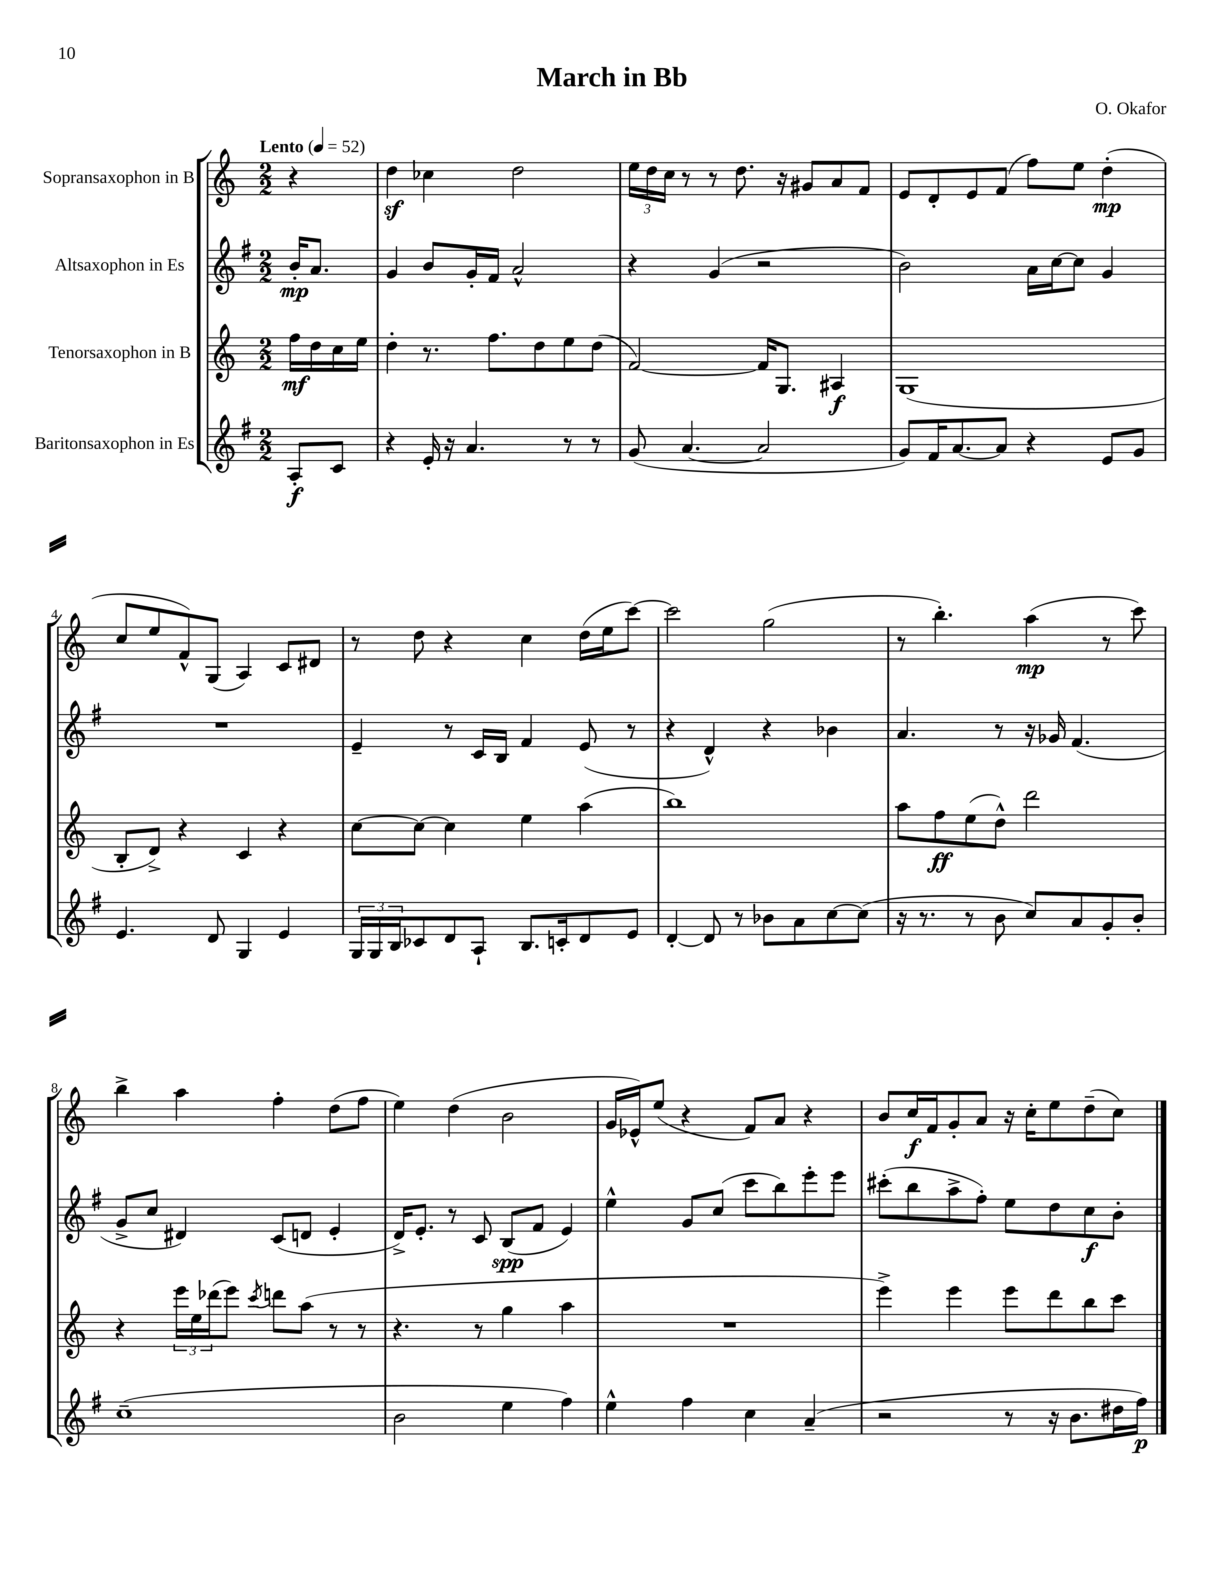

**kern	**dynam	**kern	**dynam	**kern	**dynam	**kern	**dynam
*part4	*part4	*part3	*part3	*part2	*part2	*part1	*part1
*staff4	*staff4	*staff3	*staff3	*staff2	*staff2	*staff1	*staff1
*I"Baritonsaxophon in Es	*	*I"Tenorsaxophon in B	*	*I"Altsaxophon in Es	*	*I"Sopransaxophon in B	*
*clefG2	*	*clefG2	*	*clefG2	*	*clefG2	*
*k[f#]	*	*k[]	*	*k[f#]	*	*k[]	*
*M2/2	*	*M2/2	*	*M2/2	*	*M2/2	*
*MM52	*	*MM52	*	*MM52	*	*MM52	*
=	=	=	=	=	=	=	=
!	!	!	!	!	!	!LO:TX:a:B:t=Lento	!
8A'/L	f	16ff\LL	mf	16b'/KL	mp	4r	.
.	.	16dd\	.	8.a/J	.	.	.
8c/J	.	16cc\	.	.	.	.	.
.	.	16ee\JJ	.	.	.	.	.
=1	=1	=1	=1	=1	=1	=1	=1
4r	.	4dd'\	.	4g/	.	4ddz\	.
16e'/	.	8.r	.	8b/L	.	4cc-X\	.
16r	.	.	.	.	.	.	.
4.a/	.	.	.	16g'/L	.	.	.
.	.	8.ff\L	.	16f#/JJ	.	.	.
.	.	.	.	2a^^/	.	2dd\	.
.	.	8dd\	.	.	.	.	.
8r	.	8ee\	.	.	.	.	.
8r	.	(8dd\J	.	.	.	.	.
=2	=2	=2	=2	=2	=2	=2	=2
(8g/	.	[2f/)	.	4r	.	24ee\LL	.
.	.	.	.	.	.	24dd\	.
.	.	.	.	.	.	24cc\JJ	.
[4.a/	.	.	.	.	.	8r	.
.	.	.	.	(4g/	.	8r	.
.	.	.	.	.	.	8.dd\	.
2a/]	.	16f/KL]	.	2r	.	.	.
.	.	8.G/J	.	.	.	16r	.
.	.	.	.	.	.	8g#X/L	.
.	.	4A#X/	f	.	.	8a/	.
.	.	.	.	.	.	8f/J	.
=3	=3	=3	=3	=3	=3	=3	=3
8g/L)	.	(1G	.	2b\)	.	8e/L	.
16f#/K	.	.	.	.	.	8d'/	.
[8.a/	.	.	.	.	.	.	.
.	.	.	.	.	.	8e/	.
8a/J]	.	.	.	.	.	(8f/J	.
4r	.	.	.	16a\LL	.	8ff\L)	.
.	.	.	.	[16cc\J	.	.	.
.	.	.	.	8cc\J]	.	8ee\J	.
8e/L	.	.	.	4g/	.	(4dd'\	mp
8g/J	.	.	.	.	.	.	.
!!LO:LB:g=z
=4	=4	=4	=4	=4	=4	=4	=4
4.e/	.	8B'/L	.	1r	.	8cc/L	.
.	.	8d^/J)	.	.	.	8ee/	.
.	.	4r	.	.	.	8f^^/)	.
8d/	.	.	.	.	.	(8G/J	.
4G/	.	4c/	.	.	.	4A/)	.
4e/	.	4r	.	.	.	8c/L	.
.	.	.	.	.	.	8d#X/J	.
=5	=5	=5	=5	=5	=5	=5	=5
24G/LL	.	[8cc\L	.	4e~/	.	8r	.
24G/	.	.	.	.	.	.	.
24B/J	.	.	.	.	.	.	.
8c-X/	.	8cc\J_	.	.	.	8dd\	.
8d/	.	4cc\]	.	8r	.	4r	.
8A`/J	.	.	.	16c/LL	.	.	.
.	.	.	.	16B/JJ	.	.	.
8.B/L	.	4ee\	.	4f#/	.	4cc\	.
16cn'/k	.	.	.	.	.	.	.
8d/	.	(4aa\	.	(8e/	.	(16dd\LL	.
.	.	.	.	.	.	16ee\J	.
8e/J	.	.	.	8r	.	[8ccc\J)	.
=6	=6	=6	=6	=6	=6	=6	=6
[4d'/	.	1bb)	.	4r	.	2ccc\]	.
8d/]	.	.	.	4d^^/)	.	.	.
8r	.	.	.	.	.	.	.
8b-X\L	.	.	.	4r	.	(2gg\	.
8a\	.	.	.	.	.	.	.
[8cc\	.	.	.	4b-X\	.	.	.
(8cc\J]	.	.	.	.	.	.	.
=7	=7	=7	=7	=7	=7	=7	=7
16r	.	8aa\L	.	4.a/	.	8r	.
8.r	.	.	.	.	.	.	.
.	.	8ff\	ff	.	.	4.bb'\)	.
8r	.	(8ee\	.	.	.	.	.
8b\	.	8dd^^\J)	.	8r	.	.	.
8cc/L)	.	2ddd\	.	16r	.	(4aa\	mp
.	.	.	.	16g-X/	.	.	.
8a/	.	.	.	(4.f#/	.	.	.
8g'/	.	.	.	.	.	8r	.
8b'/J	.	.	.	.	.	8ccc\)	.
!!LO:LB:g=z
=8	=8	=8	=8	=8	=8	=8	=8
(1cc~	.	4r	.	8g^/L	.	4bb^\	.
.	.	.	.	8cc/J	.	.	.
.	.	24eee\LL	.	4d#X/)	.	4aa\	.
.	.	24ee\	.	.	.	.	.
.	.	(24ddd-X\J	.	.	.	.	.
.	.	8eee\J)	.	.	.	.	.
.	.	8qccc/	.	.	.	.	.
.	.	8dddn\L	.	(8c/L	.	4ff'\	.
.	.	(8aa\J	.	8dn/J	.	.	.
.	.	8r	.	4e'/	.	(8dd\L	.
.	.	8r	.	.	.	8ff\J	.
=9	=9	=9	=9	=9	=9	=9	=9
2b\	.	4.r	.	16d^/KL)	.	4ee\)	.
.	.	.	.	8.e'/J	.	.	.
.	.	.	.	8r	.	(4dd\	.
.	.	8r	.	8c/	.	.	.
4ee\	.	4gg\	.	(8B/L	spp	2b\	.
.	.	.	.	8f#/J	.	.	.
4ff#\)	.	4aa\	.	4e/)	.	.	.
=10	=10	=10	=10	=10	=10	=10	=10
4ee^^\	.	1r	.	4ee^^\	.	16g/LL	.
.	.	.	.	.	.	16e-X^^/J)	.
.	.	.	.	.	.	(8ee/J	.
4ff#\	.	.	.	8g/L	.	4r	.
.	.	.	.	(8cc/J	.	.	.
4cc\	.	.	.	8ccc\L	.	8f/L)	.
.	.	.	.	8bb\)	.	8a/J	.
(4a~/	.	.	.	8eee'\	.	4r	.
.	.	.	.	8eee\J	.	.	.
=11	=11	=11	=11	=11	=11	=11	=11
2r	.	4eee^\)	.	(8ccc#X'\L	.	8b/L	.
.	.	.	.	8bb\	.	16cc/L	f
.	.	.	.	.	.	16f/J	.
.	.	4eee\	.	8aa^\	.	8g'/	.
.	.	.	.	8ff#'\J)	.	8a/J	.
8r	.	8eee\L	.	8ee\L	.	16r	.
.	.	.	.	.	.	16cc'\KL	.
16r	.	8ddd\	.	8dd\	.	8ee\	.
8.b\L	.	.	.	.	.	.	.
.	.	8bb\	.	8cc\	f	(8dd~\	.
16dd#X\L	.	8ccc\J	.	8b'\J	.	8cc\J)	.
16ff#\JJ)	p	.	.	.	.	.	.
==	==	==	==	==	==	==	==
*-	*-	*-	*-	*-	*-	*-	*-
